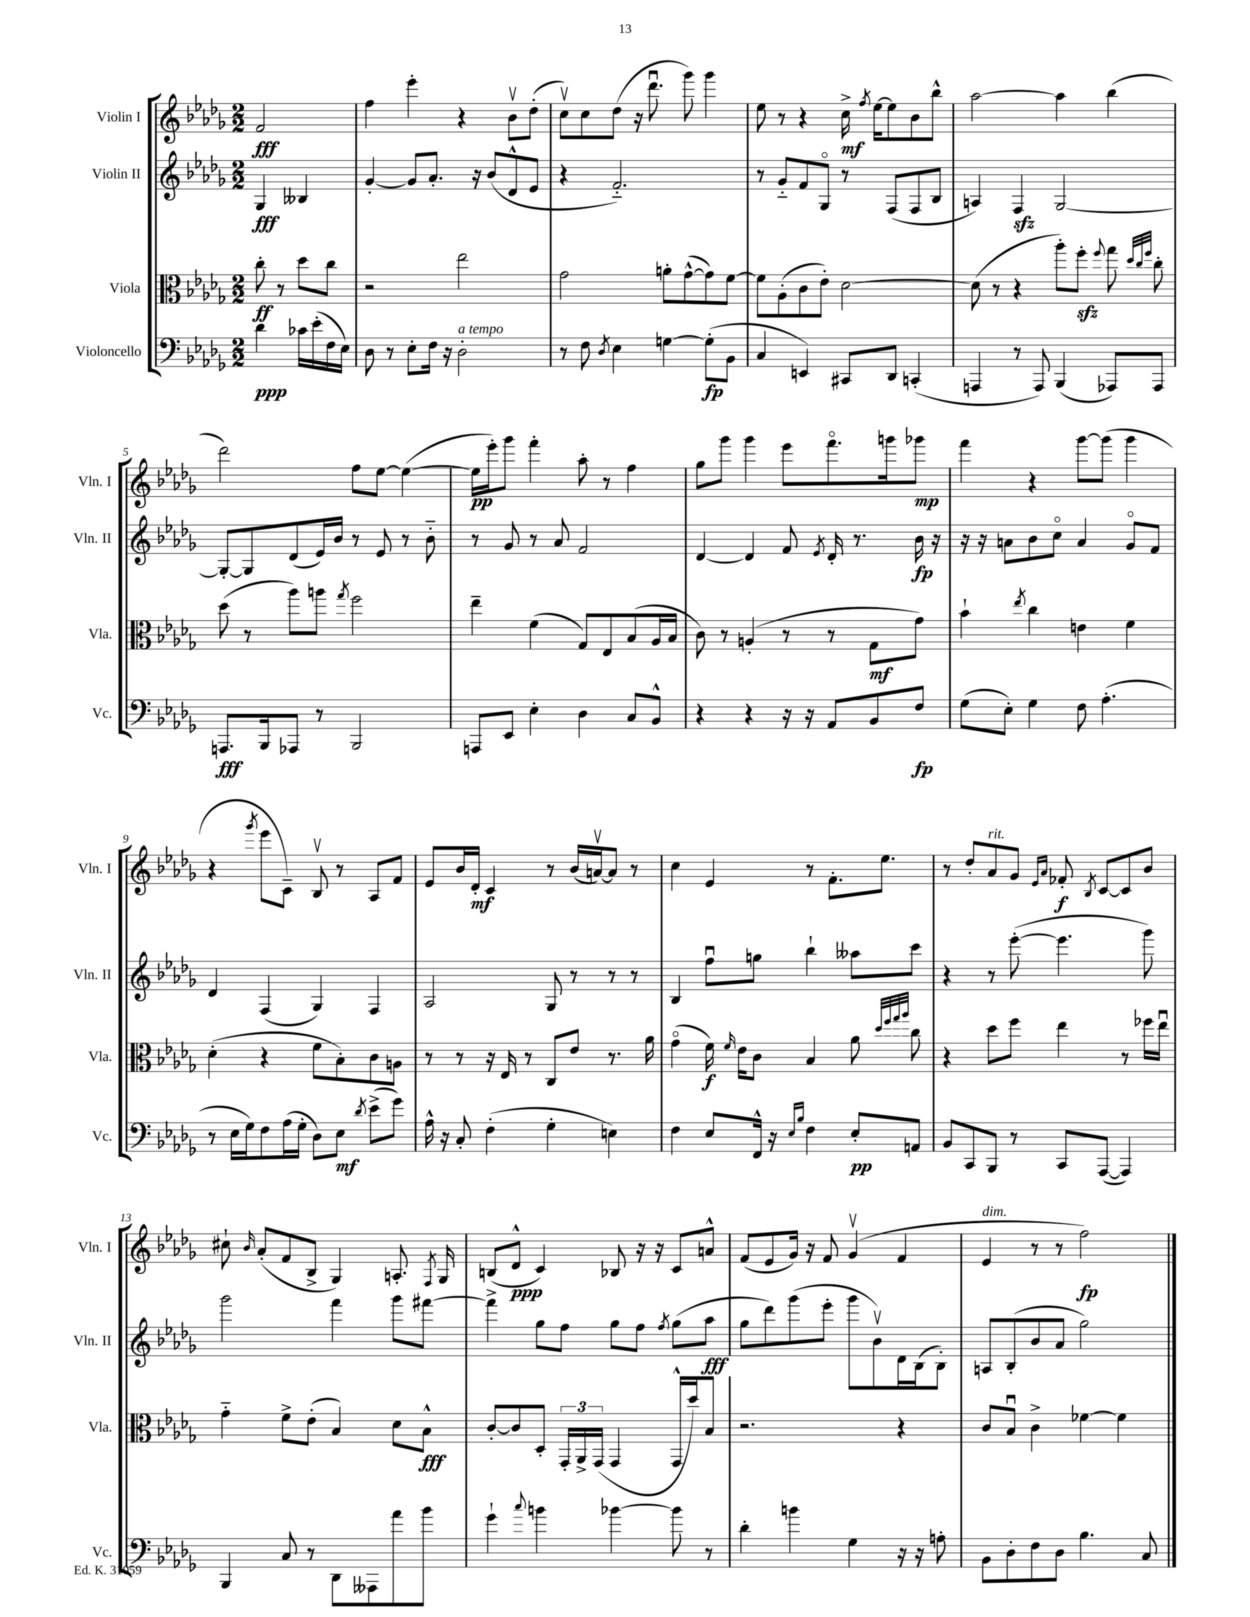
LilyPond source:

<<
\new StaffGroup <<
\new Staff = "s0" \with { instrumentName = "Violin I" shortInstrumentName = "Vln. I" } {
    \clef treble \key des \major \numericTimeSignature \time 2/2 \partial 2
    \autoBeamOff f'2\fff |
    f''4 ees'''4-. r4 bes'8[\upbow des''8]-.( |
    c''8[\upbow) c''8 des''8]( r16 des'''8.\downbow ges'''8) ges'''4 |
    ees''8 r8 r4 c''16->\mf \acciaccatura { f''8 } ees''16[~ ees''8 bes'8 bes''8]-^ |
    aes''2~ aes''4 bes''4( |
    des'''2) f''8[ ees''8]~ ees''4~( |
    ees''16[\pp ees'''16-.) ges'''8] f'''4-. aes''8-. r8 f''4 |
    ges''8[ ges'''8] ges'''4 ees'''8[ f'''8.\flageolet g'''16 ges'''8]\mp |
    f'''4 r4 ges'''8[~ ges'''8]( ges'''4 |
    r4 \acciaccatura { ges'''8 } ees'''8[ c'8]--) bes8\upbow r8 aes8[ f'8] |
    ees'8[ bes'16 des'16]-.\mf c'4 r8 bes'16[( a'16~\upbow) a'8] r8 |
    c''4 ees'4 r8 f'8.[-. ees''8.] |
    r8 des''8[-. aes'8^\markup { \italic "rit." } ges'8] \grace { ees'16[ aes'16] } fes'8-.\f \acciaccatura { bes8 } c'8[~ c'8 bes'8] |
    cis''8-! \grace { bes'16 } aes'8[-.( f'8 bes8]-> ges4) a8.-. \acciaccatura { f8 } ges16 |
    b8[( des'8]-^\ppp c'4) bes8 r16 r16 c'8[ a'8]-^ |
    f'8[( ees'8 ges'16]) r16 f'8 ges'4\upbow( f'4 |
    ees'4^\markup { \italic "dim." } r8 r8 f''2\fp) \bar "|." |
}
\new Staff = "s1" \with { instrumentName = "Violin II" shortInstrumentName = "Vln. II" } {
    \clef treble \key des \major \numericTimeSignature \time 2/2 \partial 2
    \autoBeamOff ges4\fff beses4 |
    ges'4~-. ges'8[ aes'8.]-. r16 bes'8[( des'8-^ ees'8] |
    r4 f'2.-_) |
    r8 ges'8[-_ f'8 ges8]\flageolet r8 f8[( f8 bes8] |
    a4) f4\sfz ges2~ |
    ges8[~-. ges8 des'8( ees'16) bes'16] r8 ees'8 r8 bes'8-_ |
    r8 ges'8 r8 aes'8 f'2 |
    des'4~ des'4 f'8 \acciaccatura { ees'8 } des'16-. r8. bes'16\fp r16 |
    r16 r16 a'8[ bes'8 c''8]\flageolet a'4 ges'8[\flageolet f'8] |
    des'4 f4( ges4) f4 |
    aes2 ges8 r8 r8 r8 |
    bes4 f''8[\downbow g''8] bes''4-! aeses''8[ c'''8] |
    r4 r8 ees'''8~-.( ees'''4. ges'''8) |
    ges'''2 f'''4 ges'''8[ fis'''8]~ |
    fis'''4-> ges''8[ f''8] ges''8[ f''8] \acciaccatura { f''8 } ges''8[( aes''8]\fff |
    ges''8[ des'''8) ges'''8( ees'''8]-. ges'''8[ bes'8\upbow) des'16 bes16( bes8]-.) |
    a8[ bes8-.( bes'8 aes'8] ges''2) \bar "|." |
}
\new Staff = "s2" \with { instrumentName = "Viola" shortInstrumentName = "Vla." } {
    \clef alto \key des \major \numericTimeSignature \time 2/2 \partial 2
    \autoBeamOff c''8-.\ff r8 des''8[ c''8] |
    r2 ees''2 |
    ges'2 a'8[-. ges'8~-^( ges'8) f'8]~ |
    f'8[ aes8-.( c'8 ees'8]-.) des'2~ |
    des'8( r8 r4 aes''8[-.) f''8]-.\sfz \appoggiatura { f''8 } ges''8 \grace { des''32[ c''32 f''32] } c''8-. |
    des''8( r8 aes''8[) a''8] \acciaccatura { ges''8 } f''2 |
    ees''4-- f'4( ges8[) ees8 bes8( aes16 bes16] |
    c'8) r8 a4-.( r8 r8 ges8[\mf ges'8]) |
    bes'4-! \acciaccatura { ees''8 } c''4 e'4 f'4 |
    des'4-.( r4 f'8[ bes8-.) c'8 a8] |
    r8 r8 r16 ees16 r8 c8[ ees'8] r8. aes'16 |
    ges'4\flageolet( f'16\f) \grace { f'16 } ees'16[ c'8] bes4 aes'8 \grace { des''32[ f''32 ges''32 aes''32] } c''8 |
    r4 des''8[ f''8] ees''4 r8 fes''16[ ees''16]\downbow |
    ges'4-_ f'8[-> ees'8]-.( bes4) des'8[ bes8]-^\fff |
    c'8[~-. c'8 des8]-. \tuplet 3/2 { ges,16[-. aes,16-> ges,16]( } ges,4 ges,16[-^ des''16) bes8] |
    r2. r4 |
    c'8[ bes8]\downbow c'4-> fes'4~ fes'4 \bar "|." |
}
\new Staff = "s3" \with { instrumentName = "Violoncello" shortInstrumentName = "Vc." } {
    \clef bass \key des \major \numericTimeSignature \time 2/2 \partial 2
    \autoBeamOff des'4\ppp ces'16[ ees'16-.( f16 ees16]) |
    des8 r8 ees8[-. f16] r16 des2-.^\markup { \italic "a tempo" } |
    r8 f8 \acciaccatura { des8 } ees4 g4~ g8[-.\fp( bes,8] |
    c4 e,4) cis,8[ des,8] c,4-.( |
    a,,4 r8 a,,8) bes,,4( aes,,8[) aes,,8] |
    a,,8.[\fff bes,,16 aes,,8] r8 bes,,2 |
    a,,8[ ees,8] ees4-. des4 c8[ bes,8]-^ |
    r4 r4 r16 r16 aes,8[ bes,8 f8]\fp |
    ges8[( ees8]-.) ges4 f8 aes4.-.( |
    r8 ees16[ ges16) f8 aes16( ges16]-. des8[) ees8]\mf \acciaccatura { des'8 } ees'8[->( ges'8]) |
    aes16-^ r16 c8-. f4-.( ges4-. e4) |
    f4 ees8[ f,16]-^ r16 \grace { ees16[ bes16] } f4 ees8[-.\pp a,8] |
    bes,8[ c,8 bes,,8] r8 c,8[ aes,,8]~( aes,,4) |
    bes,,4 c8 r8 des,8[ aeses,,8 aes'8 bes'8] |
    ges'4-! \appoggiatura { c''8 } b'4 bes'4~ bes'8 r8 |
    des'4-. b'4 ges4 r16 r16 a8-. |
    bes,8[ des8-. f8 des8] bes4. c8 \bar "|." |
}
>>
>>
